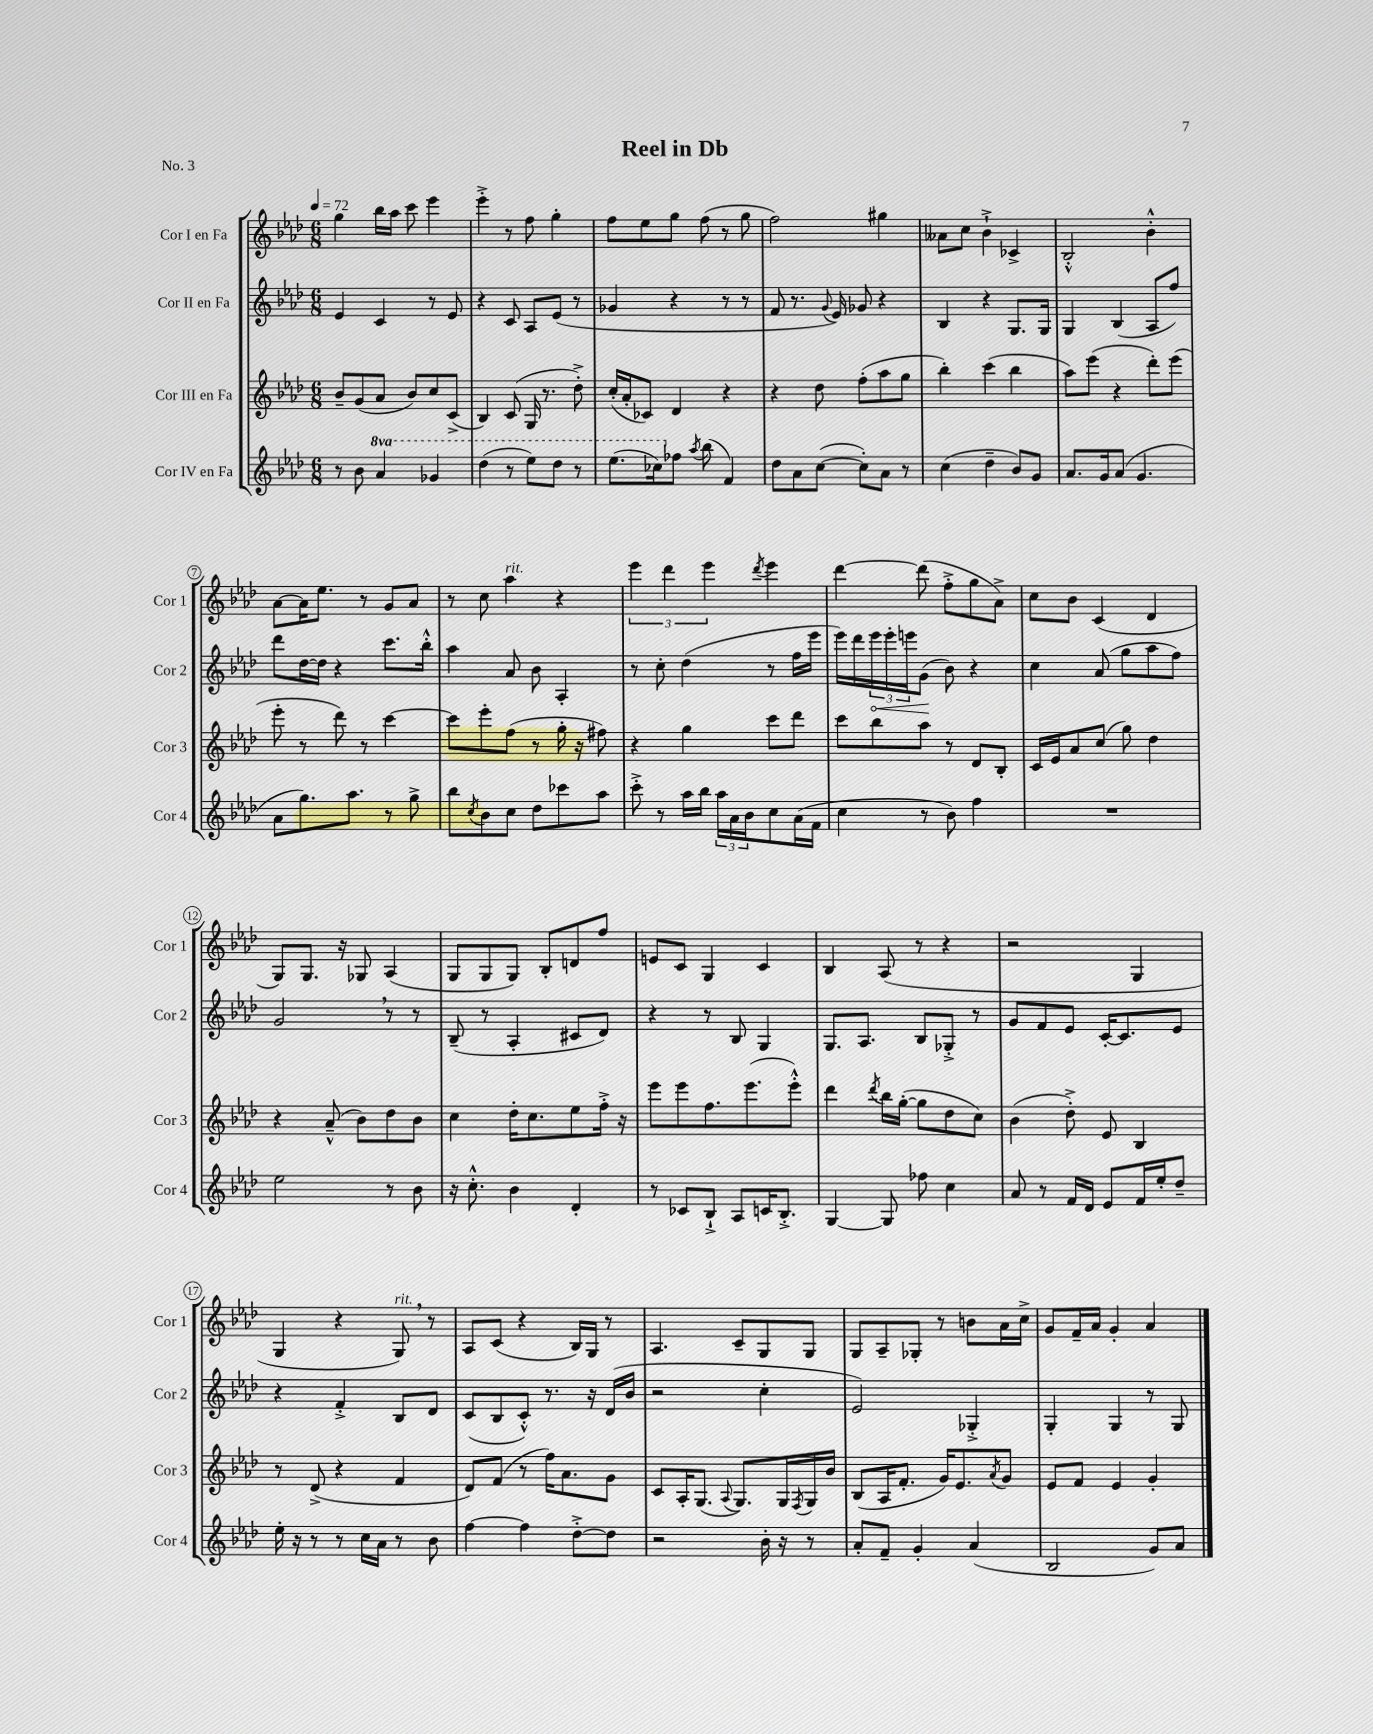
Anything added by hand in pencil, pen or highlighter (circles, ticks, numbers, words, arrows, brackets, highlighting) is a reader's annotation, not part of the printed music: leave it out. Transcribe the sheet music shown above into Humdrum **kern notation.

**kern	**kern	**kern	**kern
*staff4	*staff3	*staff2	*staff1
*clefG2	*clefG2	*clefG2	*clefG2
*k[b-e-a-d-]	*k[b-e-a-d-]	*k[b-e-a-d-]	*k[b-e-a-d-]
*M6/8	*M6/8	*M6/8	*M6/8
*MM72	*MM72	*MM72	*MM72
8r	8b-~/L	4e-/	4gg\
8b-\	(8g/	.	.
4aa-/	8a-/J	4c/	16bb-\LL
.	.	.	16aa-\JJ
.	8b-/L)	.	8ccc\
4gg-/	8cc/	8r	4eee-\
.	(8c^/J	8e-/	.
=	=	=	=
(4ddd-\	4B-/)	4r	4eee-'^\
8r	(8c/	8c/	8r
8eee-\L)	16G/	8A-/L	8ff\
.	8.r	.	.
8ddd-\J	.	(8e-/J	4gg'\
8r	8dd-'^\)	8r	.
=	=	=	=
(8.eee-\L	(16cc'/LL	4g-/	8ff\L
.	16a-'/J	.	.
.	8c-/J)	.	8ee-\
16ccc-\k)	.	.	.
8ff-\J	4d-/	4r	8gg\J
8qaa-/	.	.	.
(8bb-\	.	.	(8ff\
4f/)	4r	8r	8r
.	.	8r	8gg\
=	=	=	=
8dd-\L	4r	8f/	2ff\)
8a-\	.	8.r	.
([8cc\J	8dd-\	.	.
.	.	8qqg/	.
.	.	16e-/)	.
8cc'\]L)	(8ff'\L	8g-/	.
8a-\J	8aa-\	4r	4gg#\
8r	8gg\J	.	.
=	=	=	=
(4cc\	4bb-'\)	4B-/	8a--\L
.	.	.	8cc\J
4dd-~\	(4ccc\	4r	4b-`^\
8b-/L)	4bb-\	8.G/L	4c-^/
8g/J	.	.	.
.	.	16G/Jk	.
=	=	=	=
8.a-/L	8aa-\L)	4G/	2B-'^^/
.	(8eee-\J	.	.
16g/k	.	.	.
(8a-/J	4r	(4B-/	.
4.g/	.	.	.
.	8ddd-'\L)	8A-/L	4b-'^^\
.	(8eee-\J	8ff/J)	.
=	=	=	=
8a-\L	8eee-'\	8ddd-\L	[8a-\L
8.gg\)	8r	[16dd-\L	16a-\]K
.	.	16dd-\]JJ	8.ee-\J
.	8ddd-\)	4r	.
8.aa-\J	.	.	.
.	8r	.	8r
8r	[4ccc\	8.ccc\L	8g/L
8gg^\	.	.	8a-/J
.	.	16bb-'^^\Jk	.
=	=	=	=
8bb-\L	8ccc\]L	4aa-\	8r
8qcc/	.	.	.
8b-\	8eee-'\	.	8cc\
8cc\J	(8ff\J	8a-/	4aa-\
8dd-\L	8r	8b-\	.
8ccc-\	16gg'\	4A-'/	4r
.	16r	.	.
8aa-\J	8ff#\)	.	.
=	=	=	=
8ccc'^\	4r	8r	6eee-\
8r	.	8cc'\	.
.	.	.	6ddd-\
16aa-\LL	4gg\	(4dd-\	.
16bb-\JJ	.	.	.
.	.	.	6eee-\
24aa-\LL	.	.	.
24a-\	.	.	.
24b-\J	.	.	.
.	.	.	8qddd-/
8cc\	8ccc\L	8r	4eee-\
(16a-\L	8ddd-\J	16ff\LL	.
16f\JJ	.	16eee-\JJ	.
=	=	=	=
4cc\	8ccc\L	16eee-\LL)	[4ddd-\
.	.	16ddd-\	.
.	8bb-\	24eee-\	.
.	.	24eee-'\	.
.	.	24eee\J	.
8r	8aa-\J	(8g\J	(8ddd-\]
8b-\)	8r	8b-\)	8ff'^\L
4ff\	8d-/L	4r	8gg\
.	8B-'/J	.	8a-^\J)
=	=	=	=
2.r	16c/LL	4cc\	8cc\L
.	16e-/J	.	.
.	8a-/	.	8b-\J
.	(8cc/J	(8a-/	(4c/
.	8gg\)	8gg\L	.
.	4dd-\	8aa-\	4d-/
.	.	8ff\J)	.
=	=	=	=
2ee-\	4r	2g/	8G/L)
.	.	.	8.G/J
.	(8a-~^^/	.	.
.	.	.	16r
.	8b-\L)	.	8G-/
8r	8dd-\	8r	(4A-/
8b-\	8b-\J	8r	.
=	=	=	=
16r	4cc\	(8B-~/	8G/L
8.cc'^^\	.	.	.
.	.	8r	8G/
4b-\	16dd-'\LK	4A-'/	8G/J)
.	8.cc\	.	.
.	.	.	8B-'/L
4d-'/	8ee-\	8c#/L	8d/
.	16ff'^\Jk	8d-/J)	8ff/J
.	16r	.	.
=	=	=	=
8r	8eee-\L	4r	8e/L
8c-/L	8eee-\	.	8c/J
8B-`^/J	8.ff\	8r	4G/
8A-/L	.	8B-/	.
.	(8.eee-\	.	.
16c/K	.	4G/	4c/
8.B-'^/J	.	.	.
.	8eee-'^^\J)	.	.
=	=	=	=
[4G/	4ddd-\	8.G/L	4B-/
.	.	8.A-/J	.
.	8qddd-/	.	.
8G/]	16bb-\LL	.	(8A-/
.	([16gg'\JJ	.	.
8ff-\	8gg\]L	8B-/L	8r
4cc\	8dd-\	8G-'^/J	4r
.	8cc\J)	8r	.
=	=	=	=
8a-/	(4b-\	8g/L	2r
8r	.	8f/	.
16f/LL	8dd-'^\)	8e-/J	.
16d-/JJ	.	.	.
8e-/L	8e-/	[16c'/LK	.
.	.	8.c/]	.
16f/L	4B-/	.	4G/
16ee-'/J	.	.	.
8dd-~/J	.	8e-/J	.
=	=	=	=
16ee-'\	8r	4r	4G/
16r	.	.	.
8r	(8d-^/	.	.
8r	4r	4f'^/	4r
16cc\LL	.	.	.
16a-\JJ	.	.	.
8r	4f/	8B-/L	8G/)
8b-\	.	8d-/J	8r
=	=	=	=
[4ff\	8d-/L)	(8c/L	8A-/L
.	(8f/J	8B-/	(8c/J
4ff\]	8r	8c'^^/J)	4r
.	16ff\LK)	8.r	.
.	8.a-\	.	.
[8dd-'^\L	.	.	16B-/LL)
.	.	16r	16G/JJ
8dd-\]J	8g\J	(16d-/LL	8r
.	.	16b-/JJ	.
=	=	=	=
2r	8c/L	2r	4.A-/
.	16A-'/K	.	.
.	(8.G/J	.	.
.	8qqA-/	.	.
.	8.G/L)	.	8c~/L
16b-'\	.	4cc'\	8G/
16r	16G/L	.	.
.	8qF/	.	.
8r	16G/	.	8G/J
.	16b-/JJ	.	.
=	=	=	=
8a-'/L	(8B-/L	2e-/)	8G/L
8f~/J	16A-/K	.	8A-~/
.	8.f'/J	.	.
4g'/	.	.	8G-'/J
.	16g/LK)	.	8r
.	8.e-/	.	.
(4a-/	.	4G-'^/	8b\L
.	8qa-/	.	.
.	8g/J	.	16a-\L
.	.	.	16cc^\JJ
=	=	=	=
2B-/	8e-/L	4G'/	8g/L
.	8f/J	.	16f~/L
.	.	.	16a-/JJ
.	4e-/	4G/	4g'/
8g/L)	4g'/	8r	4a-/
8a-/J	.	8G/	.
==	==	==	==
*-	*-	*-	*-
